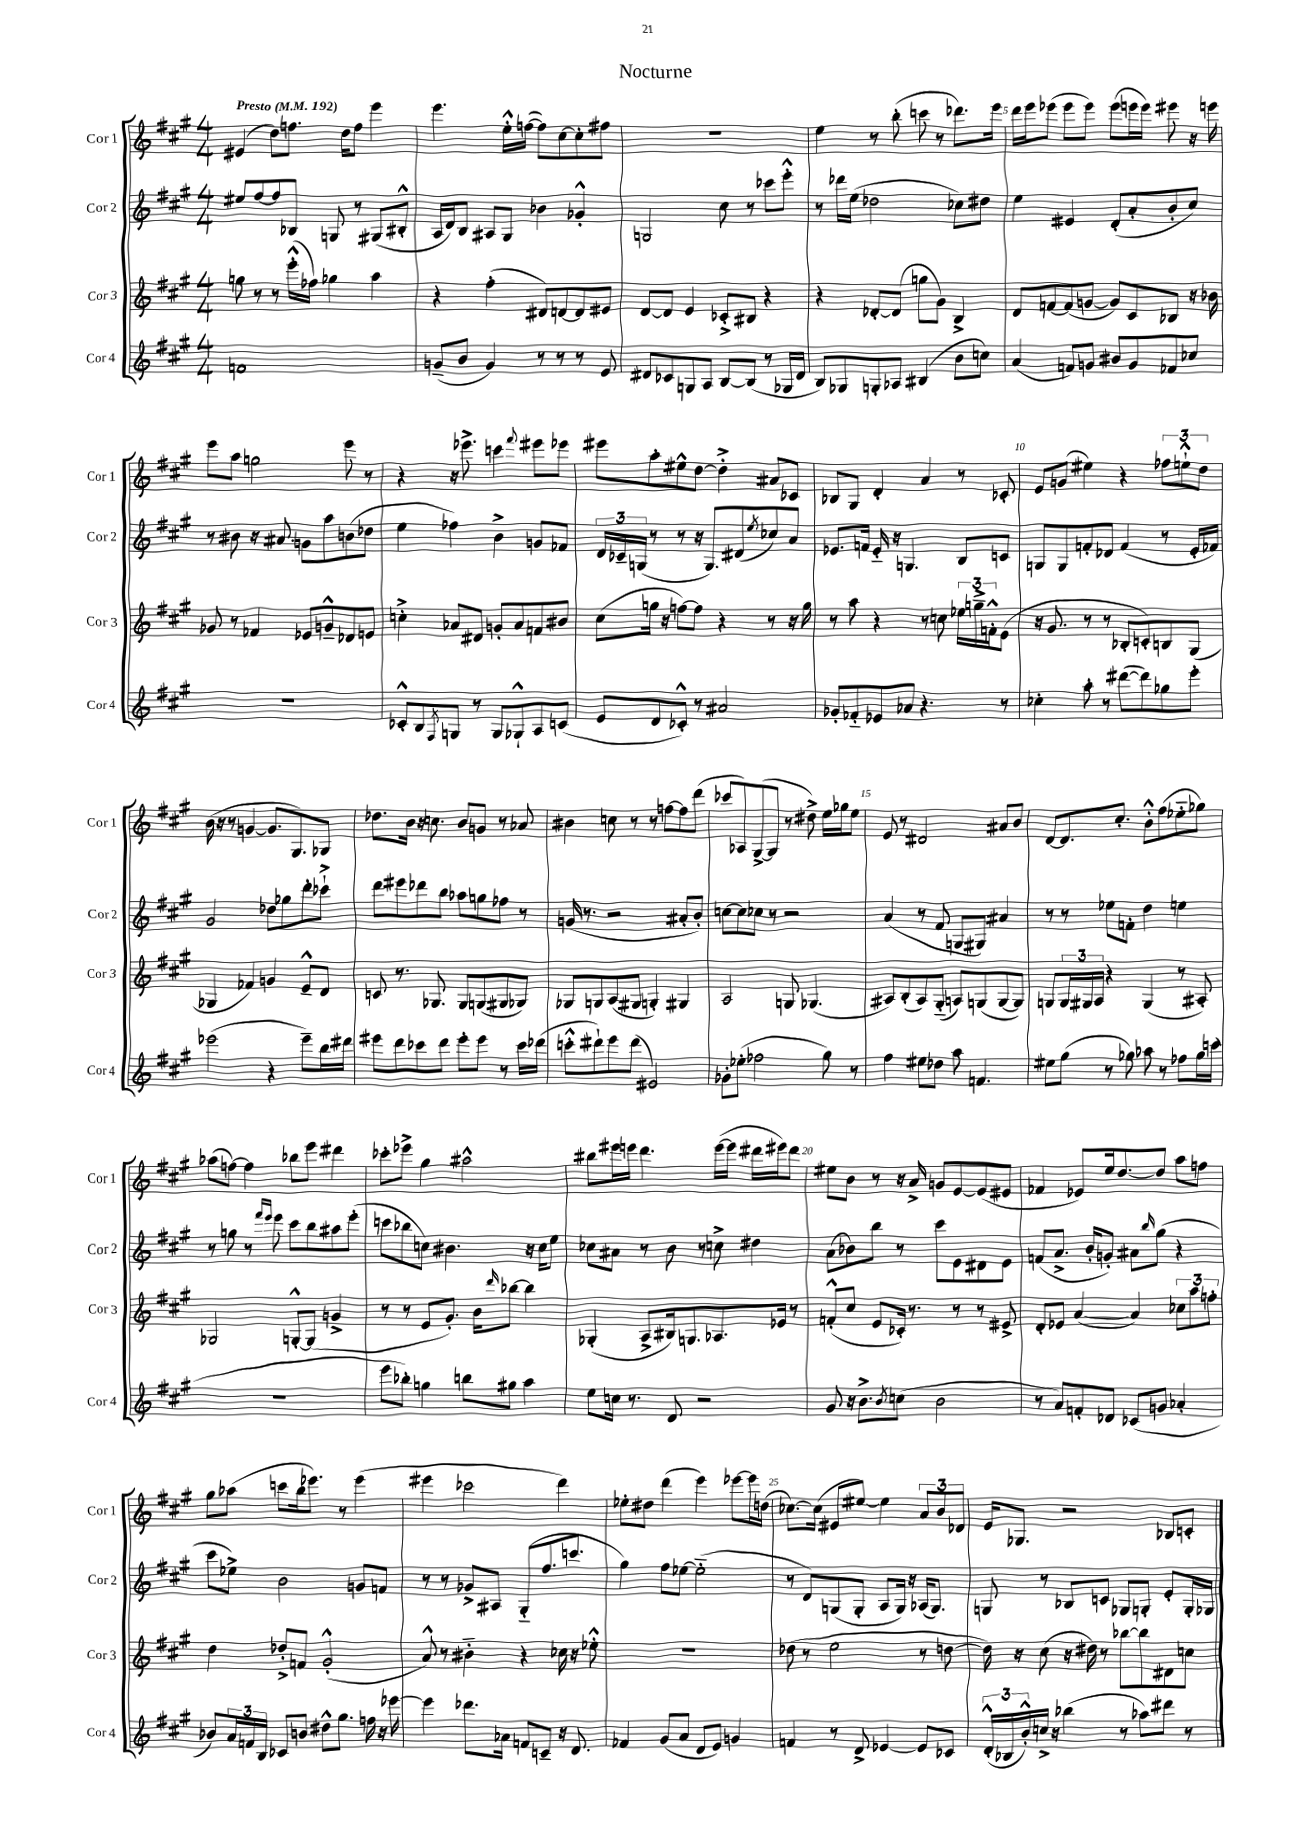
\header { title = "Nocturne" }
<<
\new StaffGroup <<
\new Staff = "s0" \with { instrumentName = "Cor 1" shortInstrumentName = "Cor 1" } {
    \clef treble \key a \major \numericTimeSignature \time 4/4 \tempo "Presto" 4 = 192
    eis'4( d''8) f''8. d''16 f''8 e'''4 |
    e'''4. e''16-.-^ f''16~( f''8) cis''8~ cis''8-. fis''8 |
    r1 |
    e''4 r8 b''8-.( c'''8 r8 des'''8.) e'''16 |
    d'''16 e'''16 ees'''8( ees'''8 ees'''8) ees'''8( e'''16 e'''16) eis'''8 r16 e'''16 |
    e'''8 a''8 g''2 e'''8 r8 |
    r4 r16 ees'''8.-> c'''4 \appoggiatura { fis'''8 } eis'''8 ees'''8 |
    eis'''8 a''8-. eis''8-^ d''8~ d''4-.-> ais'8 ces'8 |
    bes8 gis8 d'4-. a'4 r8 ces'8-. |
    e'8 g'8( eis''4) r4 \tuplet 3/2 { fes''8 e''8-!-^ d''8 } |
    b'16( r16 r8 g'4~ g'8. gis8.) ges8 |
    des''8. b'16 r16 c''8. b'8 g'8 r8 aes'8 |
    bis'4 c''8 r8 r8 f''8~ f''8 d'''8( |
    ces'''8 aes8) gis8~->( gis8 r8 dis''8->) e''16 ges''16 e''8 |
    e'8 r8 dis'2 ais'8 b'8 |
    d'8~ d'8. cis''8.-. b'8-.-^ fis''8( ees''8-_ ges''8) |
    aes''8( f''8~) f''4 bes''8 e'''8 dis'''4 |
    ces'''8-. ees'''8-> gis''4 ais''2-^ |
    bis''8 eis'''16 e'''16 d'''4. e'''16~( e'''16 dis'''16 eis'''16) dis'''8 |
    eis''8 b'8 r8 r16 a'16-> g'8 e'8~ e'8( eis'8 |
    fes'4 ees'8) e''16 d''8.~ d''8 a''8 f''8 |
    gis''8 aes''8( c'''8 b''16 ees'''8.) r8 ees'''4( |
    eis'''4 ces'''2 d'''4) |
    ees''8-. dis''8 d'''4( e'''4) ees'''8~ ees'''16 d''16( |
    ces''8.~) ces''16( eis'8 eis''8~) eis''4 \tuplet 3/2 { a'8 b'8 des'8 } |
    e'16 ges8. r2 bes8 c'8-. \bar "|." |
}
\new Staff = "s1" \with { instrumentName = "Cor 2" shortInstrumentName = "Cor 2" } {
    \clef treble \key a \major \numericTimeSignature \time 4/4
    eis''8 fis''8~ fis''8 bes8 g8 r8 gis8( bis8-.-^ |
    a16 d'16) b8 ais8 gis8 bes'4 ges'4-.-^ |
    g2 cis''8 r8 ces'''8 e'''8-.-^ |
    r8 des'''16 e''16( des''2 ces''8) dis''8 |
    e''4 eis'4 d'8-.( a'8-. b'8-. cis''8) |
    r8 bis'8 r16 ais'8. g'8 a''8 b'8( des''8 |
    e''4 fes''4) b'4-> g'8 fes'8 |
    \tuplet 3/2 { d'16 ces'16-- g16( } r8 r8 r16 g8.) dis'8( \acciaccatura { e''8 } ces''8) a'8 |
    ees'8. f'16 ees'16-_ r16 g4. b8 c'8 |
    g8 g8 f'8-. des'8 f'4( r8 e'16-. fes'16) |
    gis'2 des''8 ges''8 d'''8-. ces'''8-!-> |
    d'''8 eis'''8 des'''8 b''8 aes''8 g''8 fes''8 r8 |
    g'16( r8. r2 ais'8-. b'8-.) |
    c''8~ c''8 ces''8 r8 r2 |
    a'4( r8 fis'8 g8 gis8) ais'4 |
    r8 r8 ees''8 f'8-. d''4 e''4 |
    r8 g''8 r8 \grace { fis'''16 e'''16 } e'''8 cis'''8 b''8 ais''8 e'''8-.( |
    c'''8 bes''8 c''8) bis'4. r16 c''16 e''8 |
    ces''8 ais'8 r8 b'8 r8 c''8-> dis''4 |
    a'8( bes'8) b''8 r8 cis'''8 e'8 dis'8 e'8 |
    f'8( a'8.-> b'16-. g'8-.) ais'8 \grace { b''16 } gis''8( r4 |
    cis'''8 ees''8->) b'2 g'8 f'8 |
    r8 r8 ges'8-> ais8 gis8-_( fis''8. c'''8. |
    gis''4) fis''8 ees''8~ ees''2-_( |
    r8 d'8) g8( g8-. a8 g16) r16 aes16( g8.) |
    g8 r8 bes8 c'8 ges8 g8-. e'8-. g16-. ges16 \bar "|." |
}
\new Staff = "s2" \with { instrumentName = "Cor 3" shortInstrumentName = "Cor 3" } {
    \clef treble \key a \major \numericTimeSignature \time 4/4
    g''8 r8 r8 e'''16-.-^( fes''16) ges''4 a''4 |
    r4 fis''4-.( dis'8) d'8~ d'8 eis'8 |
    d'8~ d'8 e'4 ces'8-.-> bis8 r4 |
    r4 des'8~-. des'8( g''8 gis'8) b4-> |
    d'8 f'8~ f'8( g'8~ g'8) cis'8 bes8 r16 bes'16 |
    ges'8 r8 fes'4 ees'8 g'8---^ des'8 e'8 |
    c''4-.-> aes'8 dis'8 g'8-. aes'8 f'8 bis'8 |
    cis''8( g''16 r16 f''8~) f''8 r4 r8 r16 g''16 |
    r8 a''8 r4 r8 c''8 \tuplet 3/2 { ees''16 g''16---> f'16-.-^ } e'8( |
    r16 gis'8. r8 r8 bes8-. c'8-.) b8 gis8( |
    ges4 fes'4) g'4 e'8---^ d'8 |
    c'8 r8. ges8. ges8 g8( gis8 ges8) |
    ges8 g8 a8( gis8 g4-.) gis4 |
    a2 g8 ges4.( |
    ais8) b8-.( ais8) gis8-_( a8) g8( g8~ g8) |
    g8 \tuplet 3/2 { g16 gis16 a16 } r4 gis4( r8 ais8-.) |
    ges2 g8~-.-^ g8( g'4-> |
    r8 r8 e'8 gis'8.-.) b'16 \grace { d'''16 } bes''8~ bes''4 |
    ges4-.( a8-> bis16) g8. aes8. ees'16 r8 |
    f'8-.-^( cis''8 e'8 ces'16-.) r8. r8 r8 eis'8-> |
    d'8-. ees'8 a'4~( a'4) \tuplet 3/2 { ces''8 a''8 f''8-. } |
    d''4 des''8-.-> f'8 gis'2-.-^( |
    a'8-^) r8 bis'4-_ r4 ces''16 r16 ees''8-.-^ |
    R1 |
    des''8( r8 e''2 r8 d''8~ |
    d''16) r16 cis''8( r16 dis''16) r8 bes''8~ bes''8 dis'8 c''8 \bar "|." |
}
\new Staff = "s3" \with { instrumentName = "Cor 4" shortInstrumentName = "Cor 4" } {
    \clef treble \key a \major \numericTimeSignature \time 4/4
    f'1 |
    g'8--( b'8 g'4) r8 r8 r8 e'8 |
    dis'8 ces'8 g8 a8 b8~ b8( r8 ges16 dis'16 |
    b8) ges8 g8-. aes8 bis4( b'8 c''8) |
    a'4( f'8) g'8 bis'8 g'8 fes'8 ces''8 |
    R1 |
    ces'8-.-^ b8 \acciaccatura { fis8 } g8 r8 g8 ges8-!-^ a8 c'8( |
    e'8 d'8 ces'8-.-^) r8 ais'2 |
    ges'8-. fes'8-_ ees'8 aes'8 r4. r8 |
    ces''4-. a''8-. r8 dis'''8~( dis'''8) ges''8 e'''8-. |
    ees'''2( r4 ees'''8--) b''16 dis'''16 |
    eis'''8 d'''8 ces'''8 d'''8 eis'''8-. eis'''8 r8 ces'''16 des'''16( |
    c'''8-.-^ dis'''8-!) e'''8 dis'''8( eis'2) |
    ges'8-. ees''8-.( fes''2 gis''8) r8 |
    fis''4 eis''8 des''8 a''8 f'4. |
    eis''8 gis''8( r8 ges''8) aes''8 r8 fes''8 ges''16 c'''16( |
    r1 |
    e'''8 bes''8-.) g''4 b''8 gis''8 a''4 |
    e''8 c''16 r8. d'8 r2 |
    gis'8 r16 b'8.-> \acciaccatura { b'8 } c''8( b'2 |
    r8 a'8) f'8-. des'8 ces'8( g'8 aes'4-. |
    bes'8) \tuplet 3/2 { a'16 f'16 b16 } ces'8 b'8 dis''8-^ gis''8. f''16 r16 ees'''16~ |
    ees'''4 des'''8. aes'16 f'8 c'8-- r16 d'8. |
    fes'4 gis'8( a'8 d'8 e'8) g'4 |
    f'4 r8 d'8-> ees'4~ ees'8 ces'8 |
    \tuplet 3/2 { d'16-.-^( bes16 b'16-.-^) } c''16-> r16 bes''4( r8 aes''8) dis'''8 r8 \bar "|." |
}
>>
>>
\layout { \context { \Score \override BarNumber.break-visibility = ##(#f #t #t) barNumberVisibility = #(every-nth-bar-number-visible 5) } }
